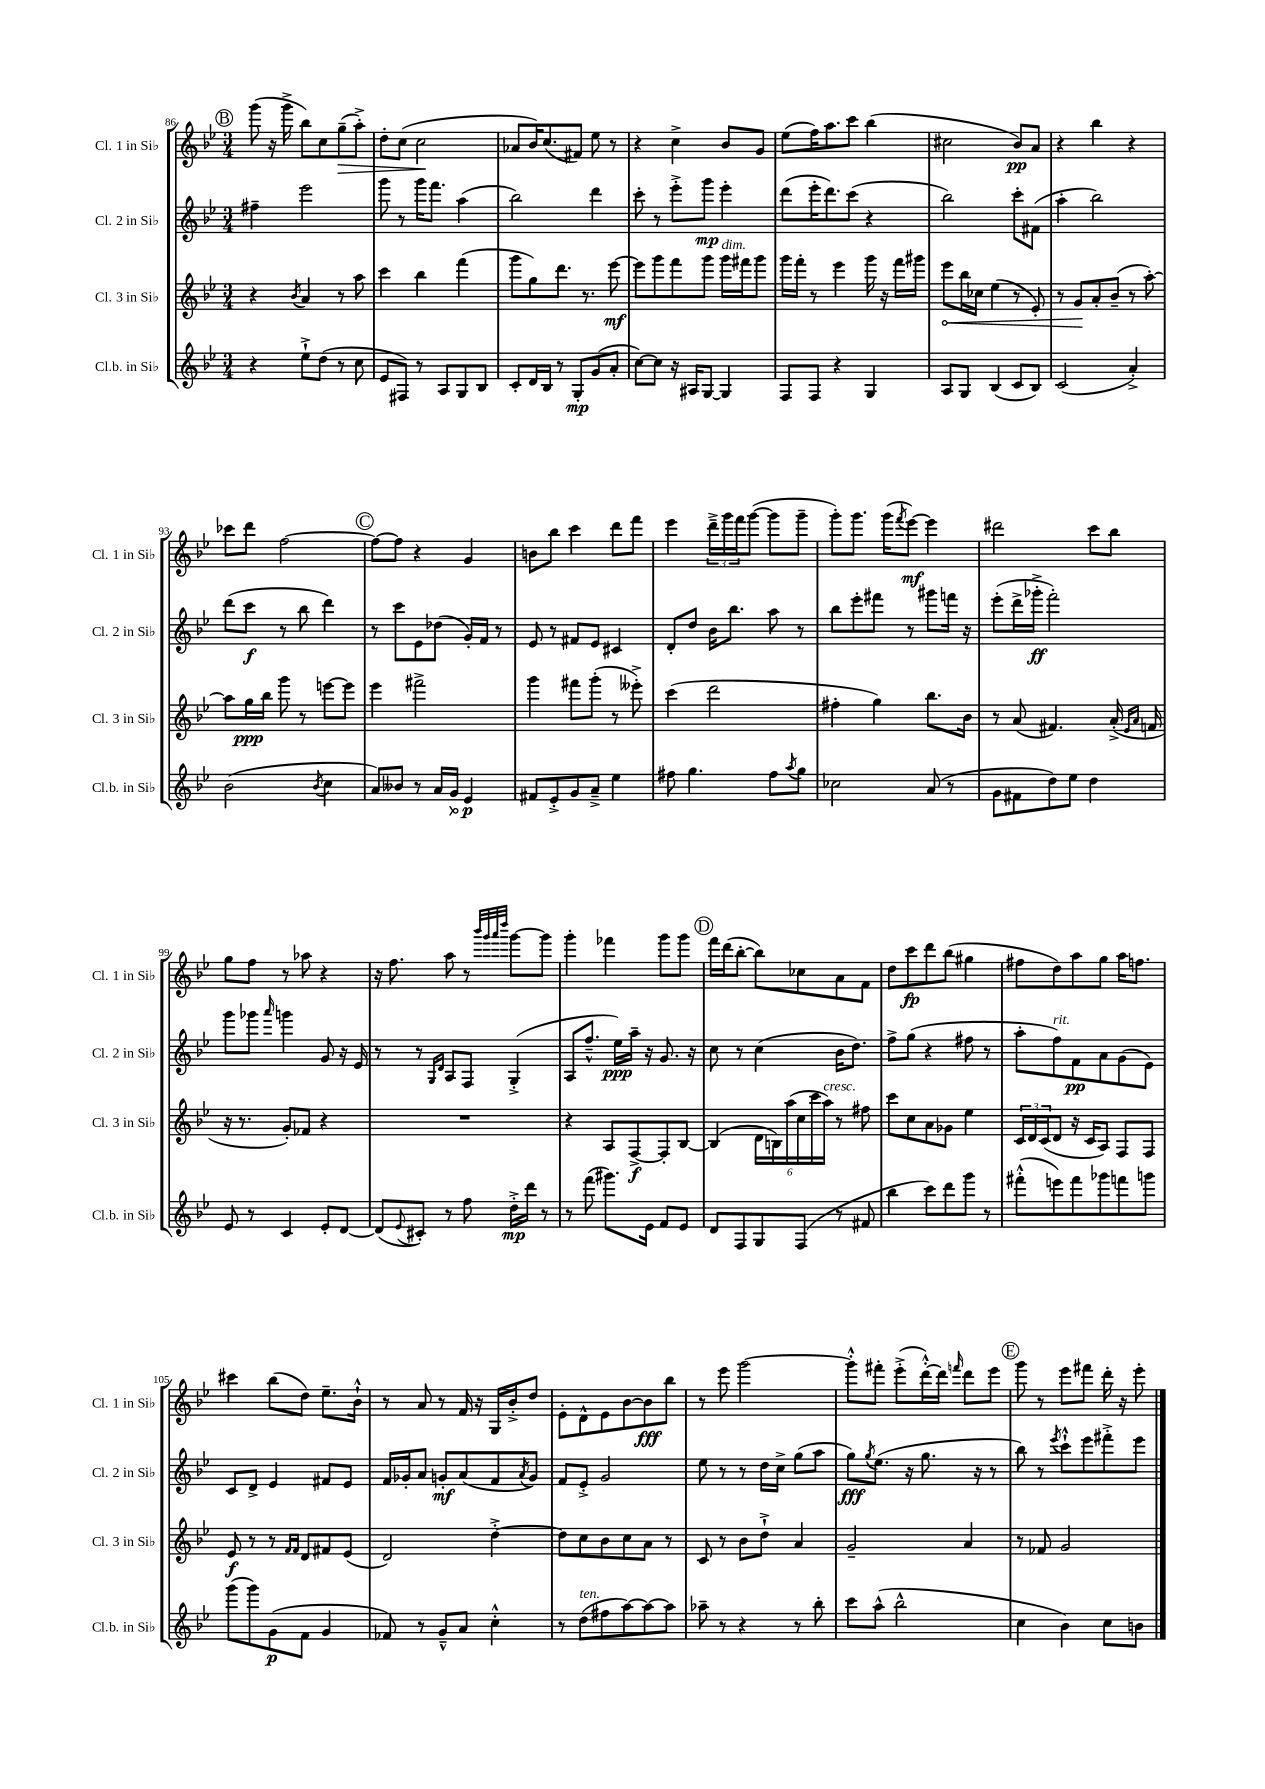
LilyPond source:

<<
\new StaffGroup <<
\new Staff = "s0" \with { instrumentName = "Cl. 1 in Sib" shortInstrumentName = "Cl. 1 in Sib" } {
    \clef treble \key bes \major \numericTimeSignature \time 3/4
    \mark \markup { \circle "B" } g'''8( r16 g'''16-> bes''8) c''8 g''8--\>( a''8-.->) |
    d''8-. c''8( c''2\! |
    aes'8 bes'16) c''8.( fis'8) ees''8 r8 |
    r4 c''4-> bes'8 g'8 |
    ees''8( f''16) a''8. c'''8 bes''4( |
    cis''2 bes'8\pp) a'8 |
    r4 bes''4 r4 |
    ces'''8 d'''8 f''2~ |
    \mark \markup { \circle "C" } f''8~ f''8 r4 g'4 |
    b'8 bes''8 c'''4 d'''8 f'''8 |
    ees'''4 \tuplet 3/2 { d'''16---> g'''16 f'''16 } g'''8~( g'''8 g'''8-- |
    g'''8-.) g'''8. g'''16( \acciaccatura { f'''8 } ees'''8~\mf) ees'''4 |
    dis'''2 c'''8 bes''8 |
    g''8 f''8 r8 aes''8 r4 |
    r16 f''8. a''8 r8 \grace { bes'''32 g'''32 a'''32 d''''32 } g'''8~ g'''8 |
    g'''4-. fes'''4 g'''8 g'''8 |
    \mark \markup { \circle "D" } f'''16 d'''16( bes''8~-. bes''8) ces''8 a'8 f'8 |
    d''8 c'''8\fp d'''8 bes''8( gis''4 |
    fis''8 d''8) a''8 g''8 a''16 f''8. |
    cis'''4 bes''8( d''8) ees''8.-- bes'16-!-^ |
    r8 a'8 r8 f'16 r16 g16 bes'16-.-> d''8 |
    ees'8-. d'8-^ ees'8 bes'8~ bes'8\fff bes''8 |
    r8 ees'''8 g'''2~ |
    g'''8-.-^ fis'''8-. ees'''8-.->( d'''16~-.-^) d'''16 \grace { f'''16 } d'''8 ees'''8 |
    \mark \markup { \circle "E" } g'''8 r8 ees'''8 fis'''8 d'''16-. r16 ees'''8-. \bar "|." |
}
\new Staff = "s1" \with { instrumentName = "Cl. 2 in Sib" shortInstrumentName = "Cl. 2 in Sib" } {
    \clef treble \key bes \major \numericTimeSignature \time 3/4
    \mark \markup { \circle "B" } fis''4-- ees'''2 |
    g'''8 r8 g'''16 f'''8. a''4( |
    bes''2) d'''4 |
    c'''8-. r8 ees'''8-.-> g'''8\mp ees'''4-. |
    d'''8( ees'''16-. d'''8.) c'''8( r4 |
    bes''2) c'''8-. fis'8( |
    a''4-. bes''2) |
    d'''8( c'''8\f r8 bes''8 d'''4) |
    \mark \markup { \circle "C" } r8 c'''8 ees'8 des''8( g'16-.) f'16 r8 |
    ees'8 r8 fis'8 ees'8 cis'4 |
    d'8-. d''8 bes'16 bes''8. a''8 r8 |
    bes''8 ees'''8-. fis'''8 r8 gis'''8 f'''16 r16 |
    ees'''8-.( d'''16-> ges'''16-.->\ff f'''2-.) |
    g'''8 ges'''8 \grace { a'''16 } g'''4 g'8 r16 ees'16 |
    r8 r8 \grace { g16 d'16 } a8 f8 g4-.->( |
    a8 f''8.---^ ees''16\ppp) a''16-- r16 g'8. r16 |
    \mark \markup { \circle "D" } c''8 r8 c''4( bes'16 d''8.) |
    f''8-> g''8( r4 fis''8 r8 |
    a''8-. f''8^\markup { \italic "rit." }) f'8\pp a'8 g'8( ees'8) |
    c'8 d'8-> ees'4 fis'8 ees'8 |
    f'16 ges'16-. a'8 g'8-.\mf a'8( f'8 \acciaccatura { a'8 } g'8) |
    f'8 ees'8-.-> g'2 |
    ees''8 r8 r8 d''16 c''16-> g''8( a''8 |
    g''8\fff) \acciaccatura { g''8 } ees''8.( r16 g''8. r16 r8 |
    \mark \markup { \circle "E" } bes''8) r8 \acciaccatura { ees'''8 } c'''8-!-^ ees'''8 fis'''8-.-> ees'''8 \bar "|." |
}
\new Staff = "s2" \with { instrumentName = "Cl. 3 in Sib" shortInstrumentName = "Cl. 3 in Sib" } {
    \clef treble \key bes \major \numericTimeSignature \time 3/4
    \mark \markup { \circle "B" } r4 \acciaccatura { bes'8 } a'4 r8 a''8 |
    c'''4 bes''4 f'''4( |
    g'''8 g''8) d'''8. r8. ees'''8~\mf |
    ees'''8 g'''8 f'''8 g'''8 g'''16^\markup { \italic "dim." } fis'''16 g'''8 |
    g'''16 f'''16-. r8 ees'''4 g'''16 r16 f'''16 gis'''16 |
    \once \override Hairpin.circled-tip = ##t ees'''8\< bes''16 ces''16 ees''4( r8 ees'8-.) |
    r8 g'8\! a'8-. bes'8--( r8 a''8~-.) |
    a''8 g''16\ppp bes''16 g'''8 r8 e'''8~ e'''8 |
    \mark \markup { \circle "C" } ees'''4 fis'''2-> |
    g'''4 fis'''8 g'''8-.( r8 eeses'''8-.->) |
    c'''4( d'''2 |
    fis''4-. g''4) bes''8. bes'16 |
    r8 a'8( fis'4.) a'16-.->( \grace { ees'16 a'16 } f'16 |
    r16 r8. g'8-.) fes'8 r4 |
    R2. |
    r4 a8 f8~->\f f8-. bes8~ |
    \mark \markup { \circle "D" } bes4( \tuplet 6/4 { d'16 b16) a''16( c''16 c'''16 a''16^\markup { \italic "cresc." }) } r8 fis''8 |
    c'''8 c''8 a'8 ges'8 ees''4 |
    \tuplet 3/2 { c'16 d'16 c'16( } d'8 r16 c'16 a8) f8 f8 |
    ees'8\f r8 r8 \grace { f'16 f'16 } d'8 fis'8 ees'8( |
    d'2) d''4~-.-> |
    d''8 c''8 bes'8 c''8 a'8 r8 |
    c'8 r8 bes'8 d''8-!-> a'4 |
    g'2-- a'4 |
    \mark \markup { \circle "E" } r8 fes'8 g'2 \bar "|." |
}
\new Staff = "s3" \with { instrumentName = "Cl.b. in Sib" shortInstrumentName = "Cl.b. in Sib" } {
    \clef treble \key bes \major \numericTimeSignature \time 3/4
    \mark \markup { \circle "B" } r4 ees''8-!-> d''8( r8 c''8 |
    ees'8 fis8) r8 a8 g8 bes8 |
    c'8-. d'16 bes16 r8 g8-.\mp g'8( a'8-. |
    c''8~) c''8 r16 ais16 g8~ g4 |
    f8 f8 r4 g4 |
    a8 g8 bes4( c'8 bes8) |
    c'2( a'4-.->) |
    bes'2( \acciaccatura { bes'8 } c''4 |
    \mark \markup { \circle "C" } a'8) beses'8 r8 a'16 \once \override Hairpin.circled-tip = ##t g'16\> ees'4\p\! |
    fis'8 ees'8-.-> g'8 a'8---> ees''4 |
    fis''8 g''4. fis''8 \acciaccatura { a''8 } g''8 |
    ces''2 a'8( r8 |
    g'8 fis'8 d''8) ees''8 d''4 |
    ees'8 r8 c'4 ees'8-. d'8~ |
    d'8( \appoggiatura { ees'8 } cis'8-.) r8 f''8 d''16-.->\mp d'''16 r8 |
    r8 f'''8( gis'''8.) ees'16 f'8 ees'8 |
    \mark \markup { \circle "D" } d'8 f8 g8 f8( r8 fis'8 |
    bes''4 c'''8) d'''8 g'''8 r8 |
    fis'''8-.-^( e'''8) fis'''8 ges'''8 f'''8 g'''8 |
    g'''8( g'''8) g'8\p( f'8 g'4 |
    fes'8) r8 g'8---^ a'8 c''4-.-^ |
    r8 d''8^\markup { \italic "ten." }( fis''8 a''8~) a''8~ a''8 |
    aes''8-- r8 r4 r8 bes''8-. |
    c'''8 a''8-^( bes''2-^ |
    \mark \markup { \circle "E" } c''4 bes'4) c''8 b'8 \bar "|." |
}
>>
>>
\layout { \context { \Score currentBarNumber = #86 } }
